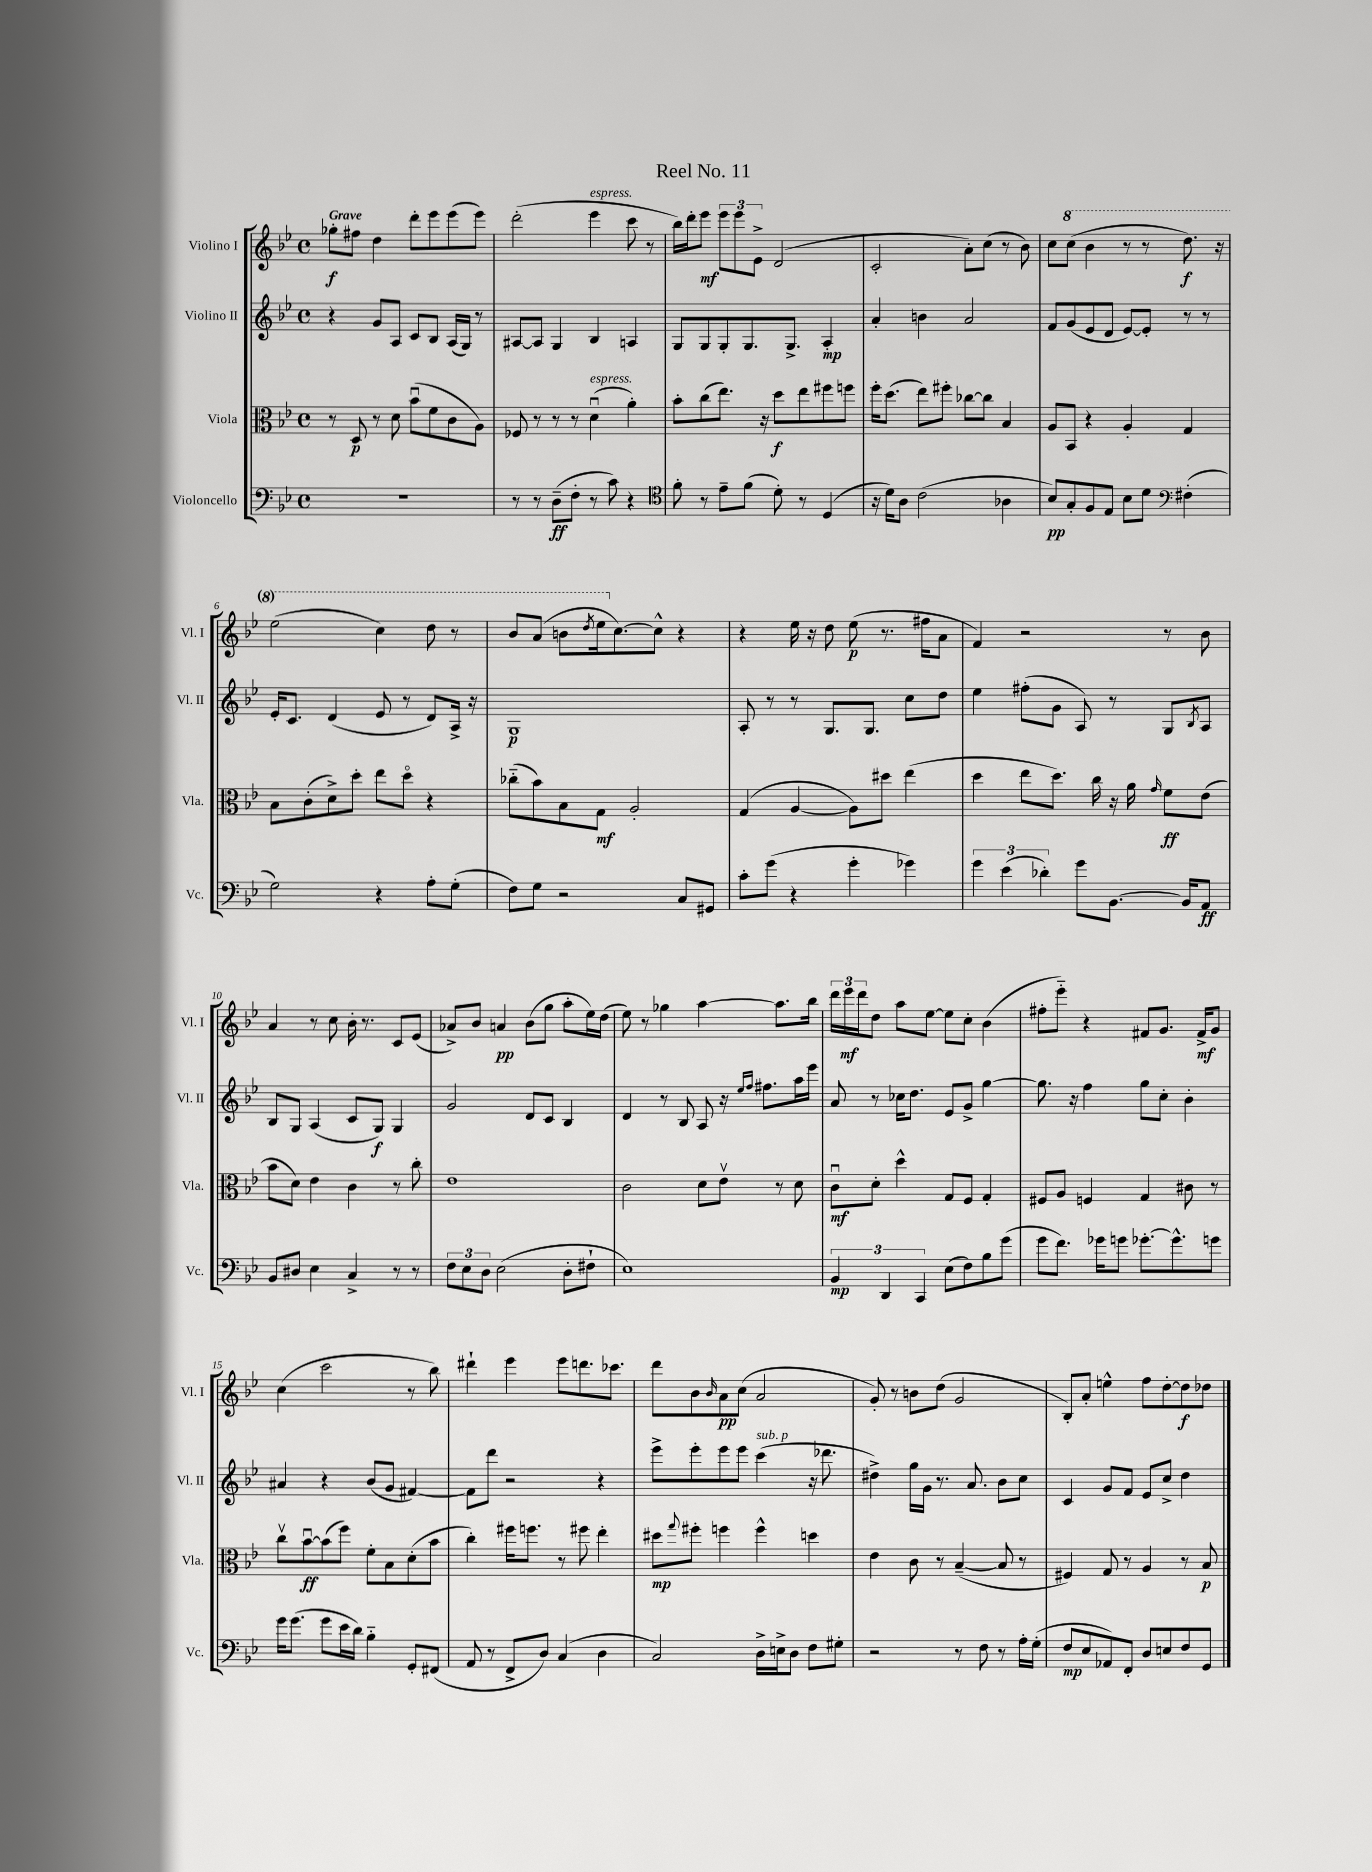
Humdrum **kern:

**kern	**kern	**kern	**kern
*staff4	*staff3	*staff2	*staff1
*clefF4	*clefC3	*clefG2	*clefG2
*k[b-e-]	*k[b-e-]	*k[b-e-]	*k[b-e-]
*M4/4	*M4/4	*M4/4	*M4/4
*met(c)	*met(c)	*met(c)	*met(c)
1r	8r	4r	8gg-'
.	8D	.	8ff#
.	8r	8g	4dd
.	8d	8A	.
.	(8b-u	8c	8ddd'
.	8f	8B-	8eee-
.	8c	(16A	(8eee-
.	.	16G)	.
.	8A)	8r	8eee-)
=	=	=	=
8r	8F-	[8A#	(2ddd'
8r	8r	8A#]	.
(8D~	8r	4G	.
8F'	8r	.	.
8r	(4du	4B-	4eee-
8c)	.	.	.
4r	4a')	4A	8ccc
.	.	.	8r
=	=	=	=
*clefC4	*	*	*
8f'	8b-'	8G	16bb-)
.	.	.	16ddd'
8r	(8cc	8G	8eee-
8e-~	8.ee-)	8G'	12eee-
.	.	.	12eee-
(8f	.	8.G	.
.	.	.	12e-^
.	16r	.	.
8d')	8dd	.	(2d
.	.	8.G^	.
8r	8ee-	.	.
(4D	8ff#	4A'	.
.	8ff	.	.
=	=	=	=
16r	16ff'	4a'	2c'
16d)	(8.dd	.	.
8A	.	.	.
(2c	8ee-)	4b	.
.	8ff#'	.	.
.	[8cc-	2a	8a')
.	8cc-]	.	(8cc
4A-	4B-	.	8r
.	.	.	8b-)
=	=	=	=
8B-)	8A	8f	8cc
8G'	8BB-	(8g	(8ccc
8F	4r	8e-	4bb-
8E-	.	8d	.
8B-	4A'	[8e-)	8r
8d	.	8e-']	8r
*clefF4	*	*	*
(4F#'	4G	8r	8.ddd)
.	.	8r	.
.	.	.	16r
=	=	=	=
2G)	8B-	16e-'	(2eee-
.	.	8.c	.
.	(8c'	.	.
.	8d^)	(4d	.
.	8dd'	.	.
4r	8ee-	8e-	4ccc)
.	8ddo	8r	.
8A'	4r	8d)	8ddd
(8G'	.	16A^	8r
.	.	16r	.
=	=	=	=
8F)	(8cc-'~	1G	8bb-
8G	8b-)	.	(8aa
2r	8B-	.	8bb
.	.	.	8qddd
.	8G	.	16eee-
.	.	.	[8.cc)
.	2A'	.	.
.	.	.	8cc^^]
8C	.	.	4r
8GG#	.	.	.
=	=	=	=
8c'	(4G	8A'	4r
(8g	.	8r	.
4r	[4A	8r	16ee-
.	.	.	16r
.	.	8.G	8dd
4g'	8A])	.	(8ee-
.	.	8.G	.
.	8dd#	.	8.r
4g-)	(4ee-	8cc	.
.	.	.	16ff#
.	.	8dd	8a
=	=	=	=
6g	4dd	4ee-	4f)
(6e-	.	.	.
.	8ee-	(8ff#'	2r
6d-')	.	.	.
.	8.dd)	8g	.
8g	.	8A)	.
.	16cc	.	.
[8.BB-	16r	8r	.
.	16a	.	.
.	16qqg	.	.
.	8f	8G	8r
16BB-]	.	.	.
.	.	8qB-	.
8AA	(8e-	8A	8b-
=	=	=	=
8BB-	8b-	8B-	4a
8D#	8d)	8G	.
4E-	4e-	(4A	8r
.	.	.	8cc
4C^	4c	8c	16b-'
.	.	.	8.r
.	.	8G)	.
8r	8r	4G	8c
8r	8cc'	.	(8e-
=	=	=	=
12F	1e-	2g	8a-^)
12E-	.	.	.
.	.	.	8b-
12D	.	.	.
(2E-	.	.	4a
.	.	8d	(8b-
.	.	8c	8gg
8D'	.	4B-	8aa'
8F#`	.	.	16ee-)
.	.	.	(16dd
=	=	=	=
1E-)	2c	4d	8ee-)
.	.	.	8r
.	.	8r	4gg-
.	.	8B-	.
.	8d	8A	[4aa
.	8e-v	16r	.
.	.	16qqee-	.
.	.	16qqff	.
.	.	8.ff#	.
.	8r	.	8.aa]
.	8d	16aa	.
.	.	16eee-	16bb-
=	=	=	=
6BB-	8cu	8a	24ddd
.	.	.	24eee-
.	.	.	24ddd
.	8d'	8r	8dd
6DD	.	.	.
.	4dd^^	16cc-	8aa
.	.	8.dd	.
6CC	.	.	.
.	.	.	[8ee-
(8E-	8G	8e-	8ee-]
8F)	8F	8g^	8cc'
8B-	4G'	[4gg	(4b-
(8g	.	.	.
=	=	=	=
8g	8F#	8.gg]	8ff#'
8.f)	8A	.	8eee-'~)
.	.	16r	.
.	4F	4ff	4r
16g-	.	.	.
8g	.	.	.
[8.g-'	4G	8gg	8f#
.	.	8cc'	8.g
8.g-^^]	.	.	.
.	8c#	4b-'	.
.	.	.	16f#^
8g	8r	.	8g
=	=	=	=
16g	8ccv	4a#	(4cc
(8.g	.	.	.
.	[8b-u	.	.
8g	(8b-]	4r	2ccc
16e-	8ff)	.	.
16d)	.	.	.
4B-'~	8f'	(8b-	.
.	8B-	8g	.
8GG'	(8d'	[4f#)	8r
(8FF#	8b-	.	8bb-)
=	=	=	=
8AA	4cc')	8f#]	4ddd#`
8r	.	8ddd	.
8FF^	16ff#	2r	4eee-
.	8.ff	.	.
8D)	.	.	.
(4C	8r	.	8eee-
.	8ff#	.	8.ddd
4D	4ee-'	4r	.
.	.	.	8.ccc-
=	=	=	=
2C)	8dd#	8eee-^	8ddd
.	8qqgg	.	.
.	8ff#'	8eee-'	8b-
.	.	.	16qqb-
.	4ff	8eee-	8a
.	.	8eee-	(8cc
16D^	4ff^^	(4ccc	2a
16E^	.	.	.
8D	.	.	.
8F	4dd	16r	.
.	.	8.ddd-	.
8G#'	.	.	.
=	=	=	=
2r	4e-	4dd#^)	8g')
.	.	.	8r
.	8c	16gg	8b
.	.	16g	.
.	8r	8.r	(8dd
8r	([4B-~	.	2g
.	.	8.a	.
8F	.	.	.
8r	8B-]	8b-	.
16A'	8r	8cc	.
(16G'	.	.	.
=	=	=	=
8F	4F#)	4c	8B-')
8E-	.	.	8a'
8AA-)	8G	8g	4ee^^
8FF'	8r	8f	.
8D	4A	8e-	8ff
8E	.	8cc^	[8dd'
8F	8r	4dd	8dd]
8GG	8B-	.	8dd-
==	==	==	==
*-	*-	*-	*-
